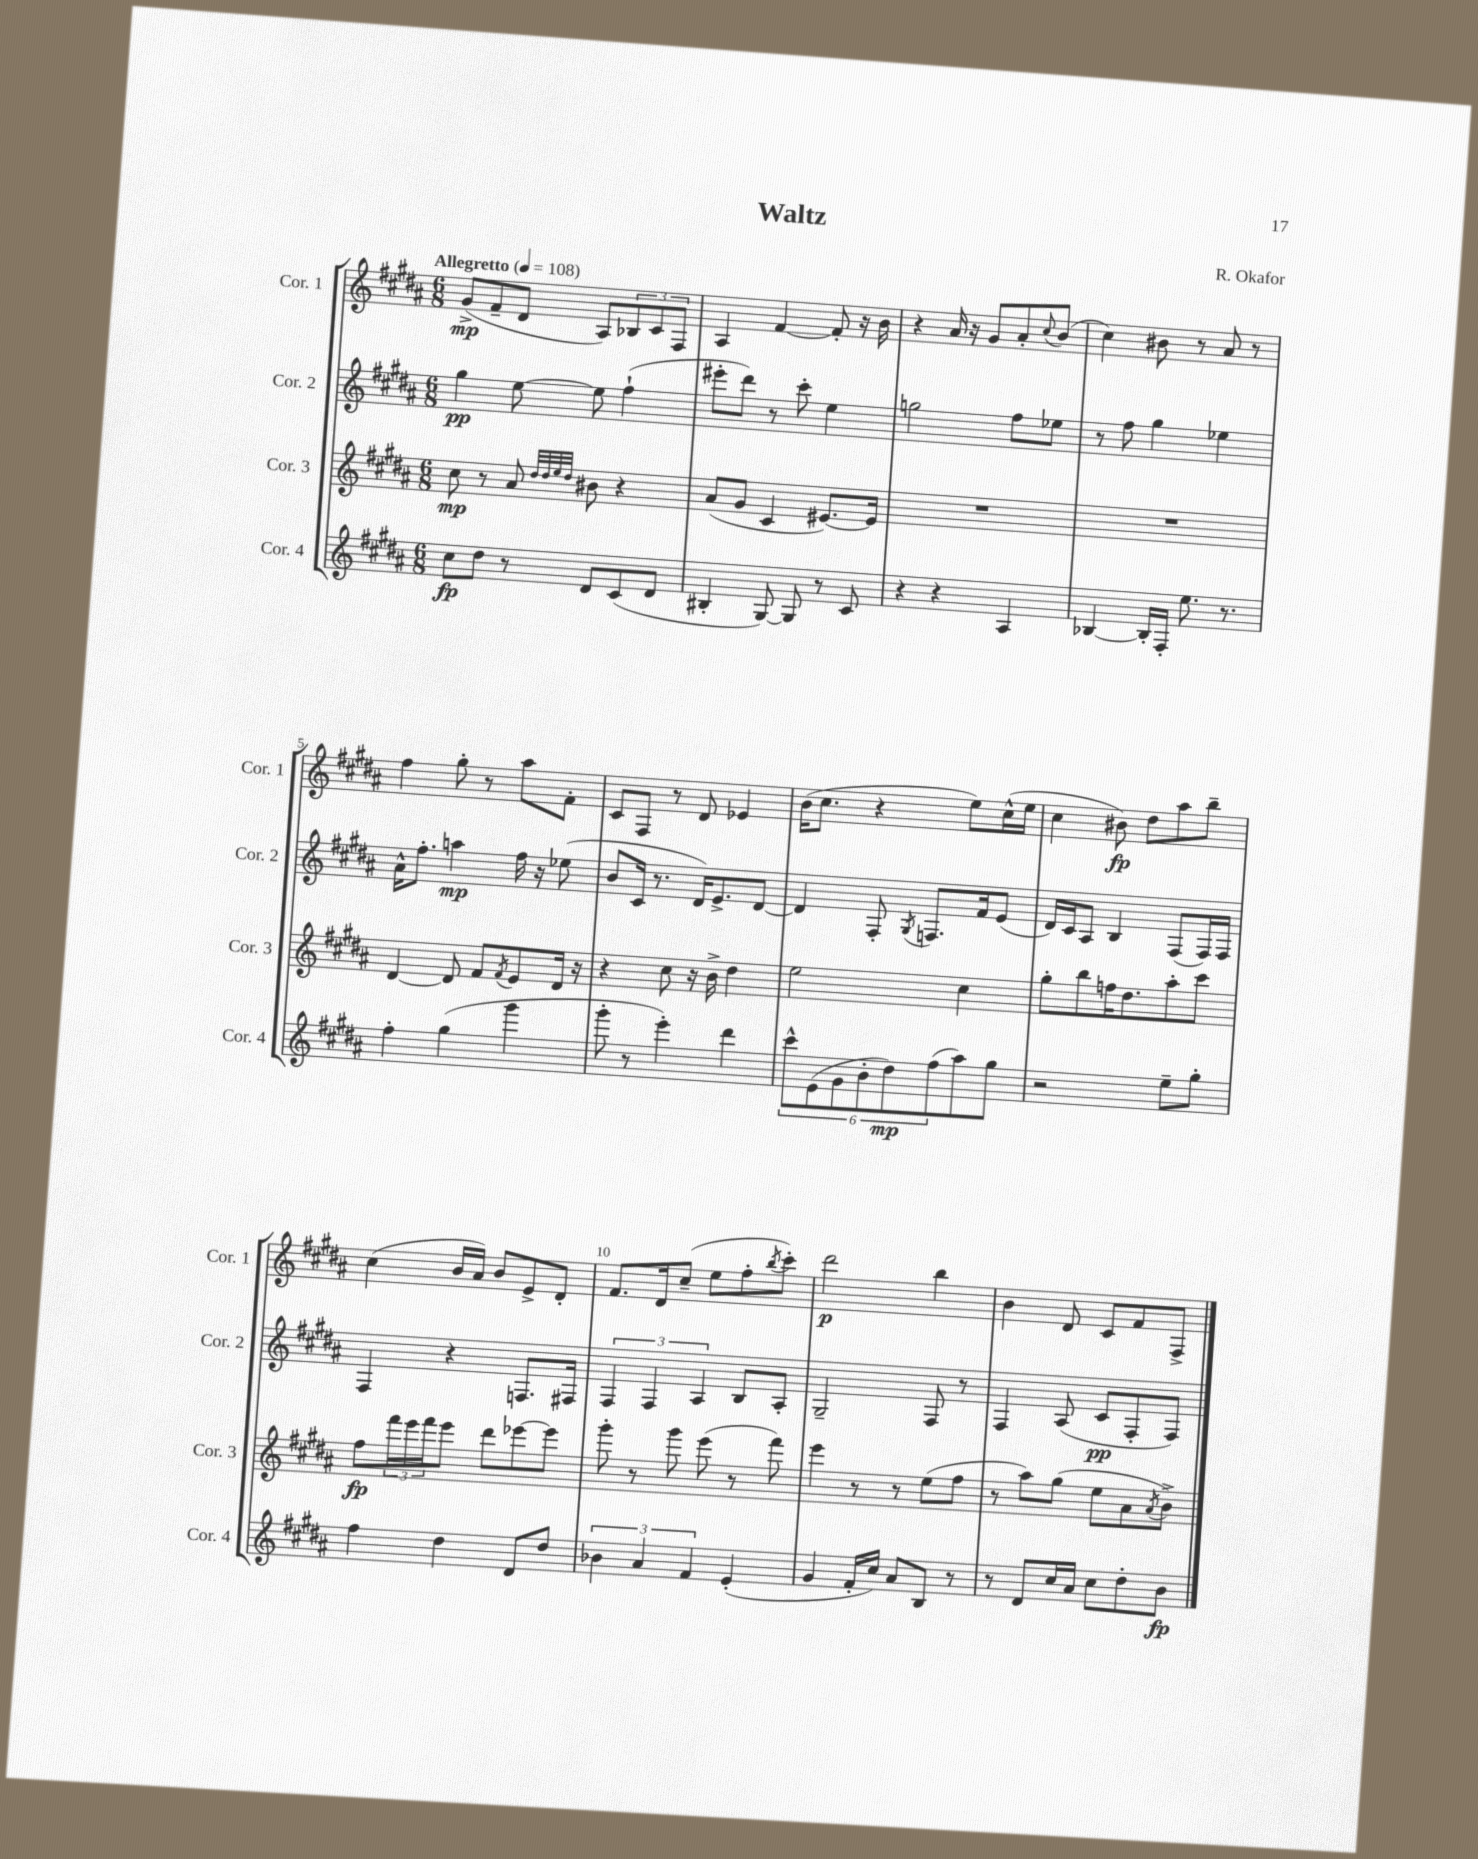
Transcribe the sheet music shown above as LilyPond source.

\header { title = "Waltz" composer = "R. Okafor" }
<<
\new StaffGroup <<
\new Staff = "s0" \with { instrumentName = "Cor. 1" shortInstrumentName = "Cor. 1" } {
    \clef treble \key b \major \numericTimeSignature \time 6/8 \tempo "Allegretto" 4 = 108
    gis'8->\mp( fis'8-- dis'8 ais8) \tuplet 3/2 { bes8 cis'8 fis8 } |
    ais4 fis'4~ fis'8-. r16 b'16 |
    r4 ais'16 r16 gis'8 ais'8-. \appoggiatura { cis''8 } b'8( |
    cis''4) bis'8 r8 ais'8 r8 |
    fis''4 gis''8-. r8 ais''8 fis'8-. |
    cis'8 fis8 r8 dis'8 ees'4 |
    b'16( cis''8. r4 e''8) cis''16-^( e''16 |
    cis''4 bis'8\fp) dis''8 ais''8 b''8-- |
    cis''4( b'16 ais'16) b'8 e'8-> dis'8-. |
    fis'8. dis'16 cis''8--( e''8 fis''8-. \acciaccatura { b''8 } cis'''8-.) |
    dis'''2\p b''4 |
    b'4 dis'8 cis'8 fis'8 fis8-> \bar "|." |
}
\new Staff = "s1" \with { instrumentName = "Cor. 2" shortInstrumentName = "Cor. 2" } {
    \clef treble \key b \major \numericTimeSignature \time 6/8
    gis''4\pp e''8~ e''8 fis''4-!( |
    eis'''8-. dis'''8) r8 cis'''8-. e''4 |
    g''2 fis''8 ees''8 |
    r8 fis''8 gis''4 ees''4 |
    ais'16-^ fis''8.-. a''4\mp fis''16 r16 ees''8( |
    b'8 cis'16 r8. dis'16) e'8.-> dis'8~ |
    dis'4 fis8-. \acciaccatura { gis8 } f8. fis'16 e'8( |
    dis'16) cis'16 ais8 b4 fis8( fis16) fis16 |
    fis4 r4 f8. fis16 |
    \tuplet 3/2 { fis4 fis4 ais4 } b8 ais8-. |
    gis2-- fis8 r8 |
    fis4 ais8( cis'8\pp fis8-. fis8) \bar "|." |
}
\new Staff = "s2" \with { instrumentName = "Cor. 3" shortInstrumentName = "Cor. 3" } {
    \clef treble \key b \major \numericTimeSignature \time 6/8
    cis''8\mp r8 ais'8 \grace { dis''32 dis''32 e''32 dis''32 } bis'8 r4 |
    ais'8( gis'8 cis'4 eis'8.~) eis'16 |
    R2. |
    R2. |
    dis'4~ dis'8 fis'8 \acciaccatura { fis'8 } e'8 dis'16 r16 |
    r4 cis''8 r16 b'16-> dis''4 |
    e''2 cis''4 |
    gis''8-. b''8 f''16 dis''8. ais''8-. cis'''8 |
    fis''8\fp \tuplet 3/2 { fis'''16 e'''16 fis'''16 } e'''8 dis'''8 ees'''8~ ees'''8 |
    gis'''8-. r8 gis'''8 e'''8( r8 fis'''8) |
    e'''4 r8 r8 e''8( fis''8 |
    r8 ais''8) gis''8( e''8 ais'8 \acciaccatura { ais'8 } b'8->) \bar "|." |
}
\new Staff = "s3" \with { instrumentName = "Cor. 4" shortInstrumentName = "Cor. 4" } {
    \clef treble \key b \major \numericTimeSignature \time 6/8
    cis''8\fp dis''8 r8 dis'8 cis'8( dis'8 |
    bis4-. gis8~) gis8 r8 cis'8 |
    r4 r4 ais4 |
    bes4~ bes16-. fis16-. e''8. r8. |
    fis''4-. gis''4( gis'''4 |
    gis'''8-. r8 e'''4-.) dis'''4 |
    \tuplet 6/4 { cis'''8-^ e'8( gis'8 b'8-. dis''8\mp) fis''8( } ais''8) gis''8 |
    r2 e''8-- gis''8-. |
    fis''4 dis''4 dis'8 dis''8 |
    \tuplet 3/2 { bes'4 ais'4 fis'4 } e'4-.( |
    gis'4 fis'16-. cis''16) ais'8 b8 r8 |
    r8 dis'8 cis''16 ais'16 cis''8 dis''8-. b'8\fp \bar "|." |
}
>>
>>
\layout { \context { \Score \override BarNumber.break-visibility = ##(#f #t #t) barNumberVisibility = #(every-nth-bar-number-visible 5) } }
